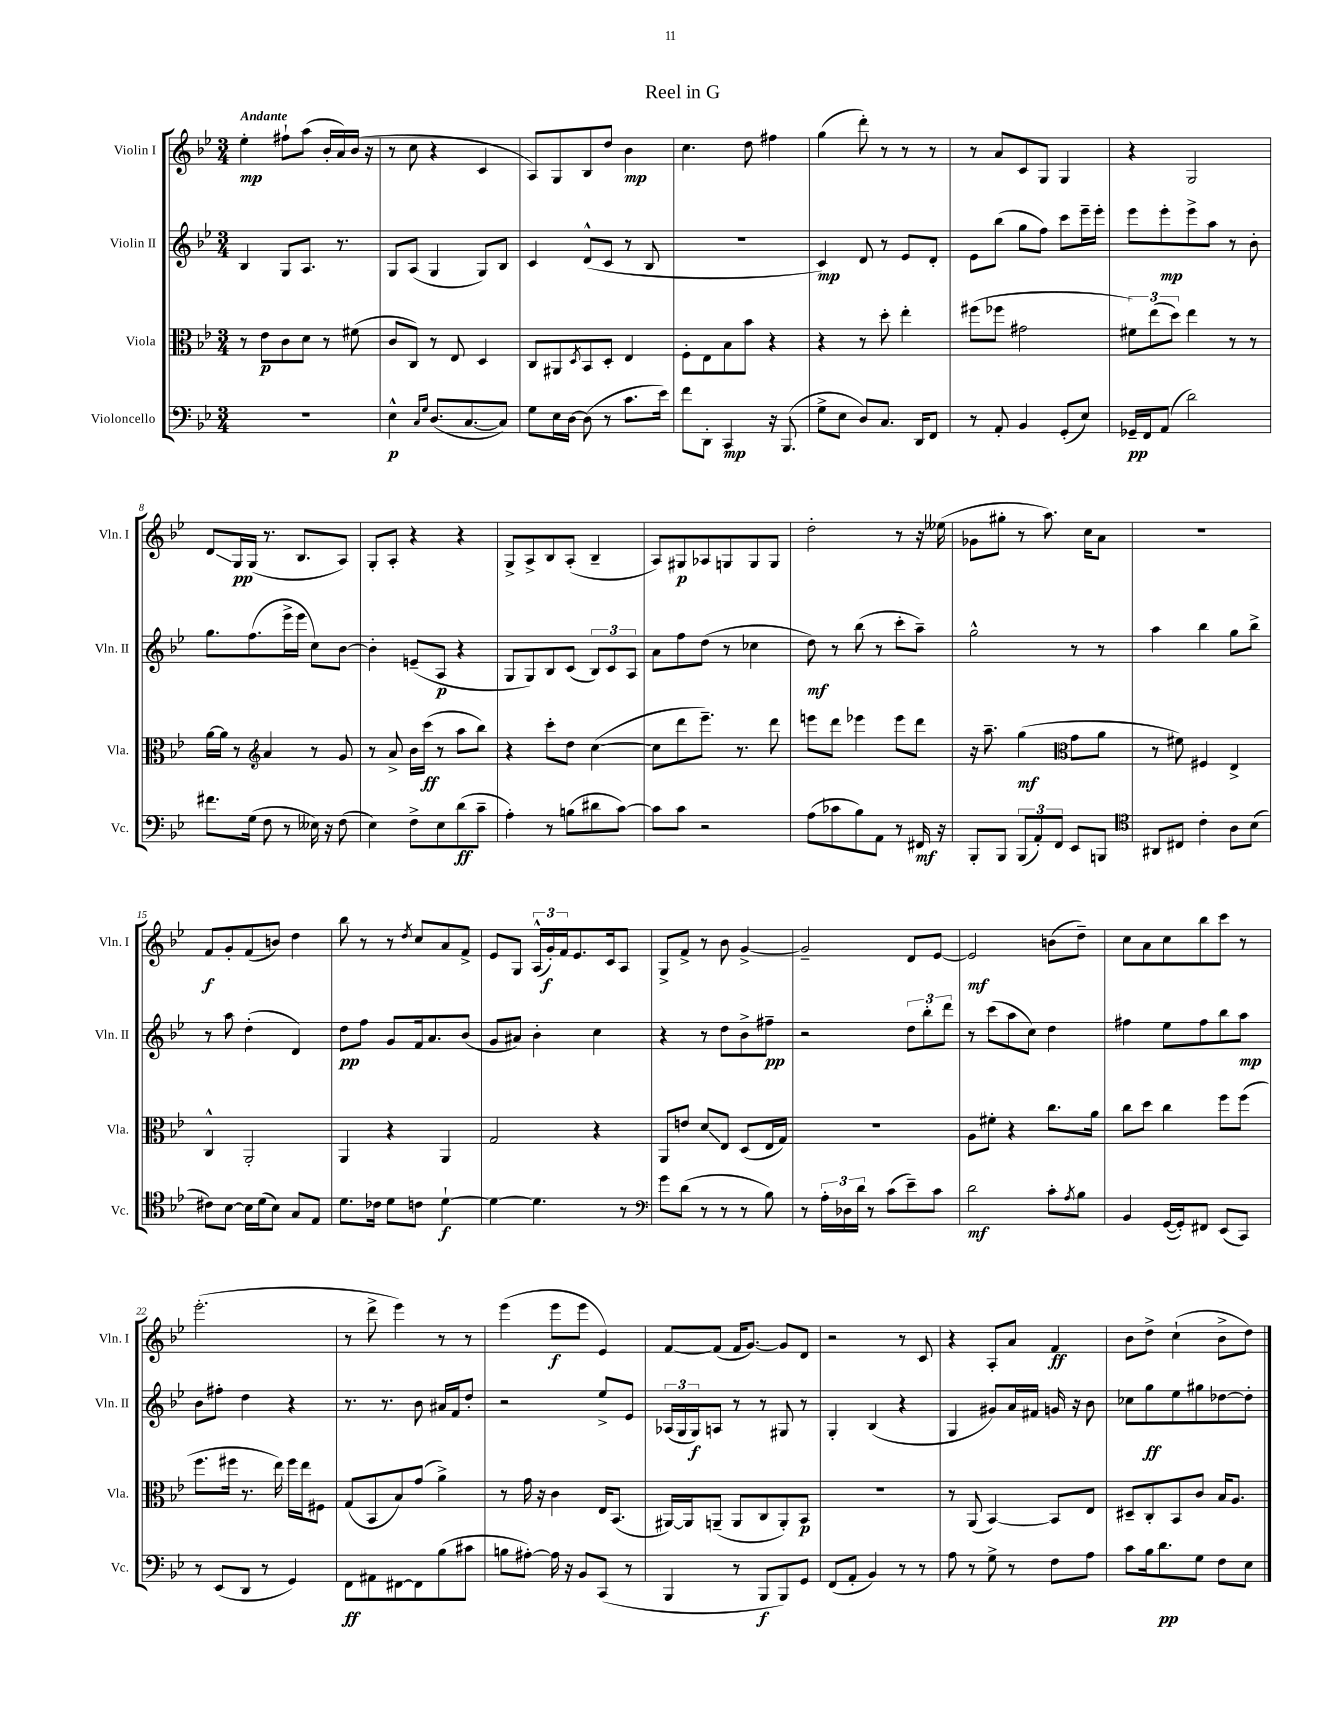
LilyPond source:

\header { title = "Reel in G" }
<<
\new StaffGroup <<
\new Staff = "s0" \with { instrumentName = "Violin I" shortInstrumentName = "Vln. I" } {
    \clef treble \key bes \major \numericTimeSignature \time 3/4 \tempo "Andante"
    ees''4-.\mp fis''8-! a''8( bes'16-. a'16) bes'16( r16 |
    r8 c''8 r4 c'4 |
    a8) g8 bes8 d''8 bes'4\mp |
    c''4. d''8 fis''4 |
    g''4( d'''8-.) r8 r8 r8 |
    r8 a'8 c'8 g8 g4 |
    r4 g2 |
    d'8\glissando g16\pp g16( r8. bes8. a8) |
    g8-. a8-. r4 r4 |
    g8-> a8-> bes8 a8-.( bes4-- |
    a8) gis8\p aes8 g8 g8 g8 |
    d''2-. r8 r16 eeses''16( |
    ges'8 gis''8-. r8 a''8.) c''16 a'8 |
    R2. |
    f'8\f g'8-. f'8( b'8) d''4 |
    bes''8 r8 r8 \acciaccatura { d''8 } c''8 a'8 f'8-> |
    ees'8 g8 \tuplet 3/2 { a16-^( g'16-.\f) f'16 } ees'8. c'16 a8 |
    g8-> f'8-> r8 bes'8 g'4~-> |
    g'2-- d'8 ees'8~ |
    ees'2\mf b'8( d''8--) |
    c''8 a'8 c''8 bes''8 c'''8 r8 |
    ees'''2.-.( |
    r8 d'''8-> ees'''4) r8 r8 |
    ees'''4( ees'''8\f ees'''8 ees'4) |
    f'8~ f'8( f'16 g'8.~) g'8 d'8 |
    r2 r8 c'8 |
    r4 a8-. a'8 f'4\ff |
    bes'8 d''8-> c''4-!( bes'8-> d''8) \bar "|." |
}
\new Staff = "s1" \with { instrumentName = "Violin II" shortInstrumentName = "Vln. II" } {
    \clef treble \key bes \major \numericTimeSignature \time 3/4
    bes4 g8 a8. r8. |
    g8 a8( g4 g8) bes8 |
    c'4 d'8-^( c'8 r8 bes8 |
    R2. |
    c'4\mp) d'8 r8 ees'8 d'8-. |
    ees'8 bes''8( g''8 f''8) c'''8 ees'''16-- ees'''16-. |
    ees'''8 ees'''8-.\mp ees'''8-> a''8 r8 bes'8-. |
    g''8. f''8.( ees'''16-> ees'''16 c''8) bes'8~ |
    bes'4-. e'8--( a8\p r4 |
    g8 g8) bes8 c'8( \tuplet 3/2 { bes8) c'8 a8 } |
    a'8 f''8 d''8( r8 ces''4 |
    d''8\mf) r8 bes''8( r8 c'''8-. a''8--) |
    g''2-^ r8 r8 |
    a''4 bes''4 g''8 bes''8-> |
    r8 a''8 d''4-.( d'4) |
    d''8\pp f''8 g'8 f'16 a'8. bes'8( |
    g'8 ais'8) bes'4-. c''4 |
    r4 r8 d''8 bes'8-> fis''8--\pp |
    r2 \tuplet 3/2 { d''8 bes''8-. d'''8 } |
    r8 c'''8( a''8 c''8) d''4 |
    fis''4 ees''8 fis''8 bes''8 a''8\mp |
    bes'8 fis''8-. d''4 r4 |
    r8. r8. bes'8 ais'16 f'16 d''8-. |
    r2 ees''8-> ees'8 |
    \tuplet 3/2 { aes16( g16 g16\f) } a8 r8 r8 gis8 r8 |
    g4-. bes4( r4 |
    g4 gis'8) a'16 fis'16 g'16 r16 bes'8 |
    ces''8 g''8\ff ees''8 gis''8 des''8~ des''8-. \bar "|." |
}
\new Staff = "s2" \with { instrumentName = "Viola" shortInstrumentName = "Vla." } {
    \clef alto \key bes \major \numericTimeSignature \time 3/4
    r8 ees'8\p c'8 d'8 r8 fis'8( |
    c'8 c8) r8 ees8 d4 |
    c8 ais,8 \acciaccatura { d8 } bes,8 d8-. ees4 |
    f8-. ees8 bes8 bes'8 r4 |
    r4 r8 d''8-. ees''4-. |
    fis''8( fes''8 gis'2 |
    \tuplet 3/2 { fis'8) ees''8( d''8) } ees''4 r8 r8 |
    a'16~ a'16 r8 \clef treble a'4 r8 g'8 |
    r8 a'8-> bes'16 c'''16\ff( r8 a''8 bes''8) |
    r4 c'''8-. d''8 c''4~( |
    c''8 d'''8 ees'''8.--) r8. d'''8 |
    e'''8 d'''8 ees'''4 ees'''8 d'''8 |
    r16 a''8.-- g''4\mf( \clef alto g'8 a'8 |
    r8 fis'8) fis4 ees4-> |
    c4-^ a,2-. |
    a,4 r4 a,4 |
    g2 r4 |
    a,8 e'8 d'8\glissando ees8 d8( ees16 g16) |
    R2. |
    a8 fis'8-. r4 c''8. a'16 |
    c''8 d''8 c''4 f''8 f''8( |
    f''8. fis''16 r8. ees''16) fis''16 ees''16 fis8 |
    g8( bes,8 bes8) g'8( a'4->) |
    r8 g'16 r16 c'4 ees16 bes,8.( |
    ais,16~) ais,16 a,8--( a,8 c8 a,8-.) bes,8\p |
    R2. |
    r8 a,8( bes,4~) bes,8 ees8 |
    dis8-- c8-. bes,8 c'8 bes16 a8. \bar "|." |
}
\new Staff = "s3" \with { instrumentName = "Violoncello" shortInstrumentName = "Vc." } {
    \clef bass \key bes \major \numericTimeSignature \time 3/4
    R2. |
    ees4-^\p \grace { c16 g16 } d8.( c8.~ c8) |
    g8 ees16 d16~ d8( r8 c'8. ees'16) |
    f'8 d,8-. c,4\mp r16 bes,,8.( |
    g8-> ees8 d8) c8. d,16 f,8 |
    r8 a,8-. bes,4 g,8-.( ees8) |
    ges,16--\pp f,16 a,8( d'2) |
    fis'8. g16( f8 r8 eeses16) r16 f8( |
    ees4) f8-> ees8 d'8\ff( c'8-- |
    a4-.) r8 b8( dis'8 c'8~) |
    c'8 c'8 r2 |
    a8( ces'8 bes8) a,8 r8 fis,16\mf r16 |
    bes,,8-. bes,,8 \tuplet 3/2 { bes,,8( a,8-.) f,8 } ees,8 b,,8 |
    \clef tenor ais,8 cis8 c'4-. a8 bes8( |
    cis'8) bes8~ bes16 d'16( bes8) g8 ees8 |
    d'8. ces'16 d'8 c'8 d'4~-!\f |
    d'4~ d'4. r8 |
    \clef bass g'8 d'8( r8 r8 r8 bes8) |
    r8 \tuplet 3/2 { a16-. des16 d'16 } r8 c'8( ees'8--) c'8 |
    d'2\mf c'8-. \acciaccatura { a8 } bes8 |
    bes,4 g,16~( g,16-.) fis,8 ees,8( c,8) |
    r8 ees,8( d,8 r8 g,4) |
    f,8\ff ais,8 fis,8~ fis,8 bes8( cis'8 |
    b8 ais8~-.) ais16 r16 bes,8 c,8( r8 |
    bes,,4 r8 bes,,8\f bes,,8) g,8 |
    f,8( a,8-. bes,4) r8 r8 |
    a8 r8 g8-> r8 f8 a8 |
    c'8 bes16 d'8.\pp g8 f8 ees8 \bar "|." |
}
>>
>>
